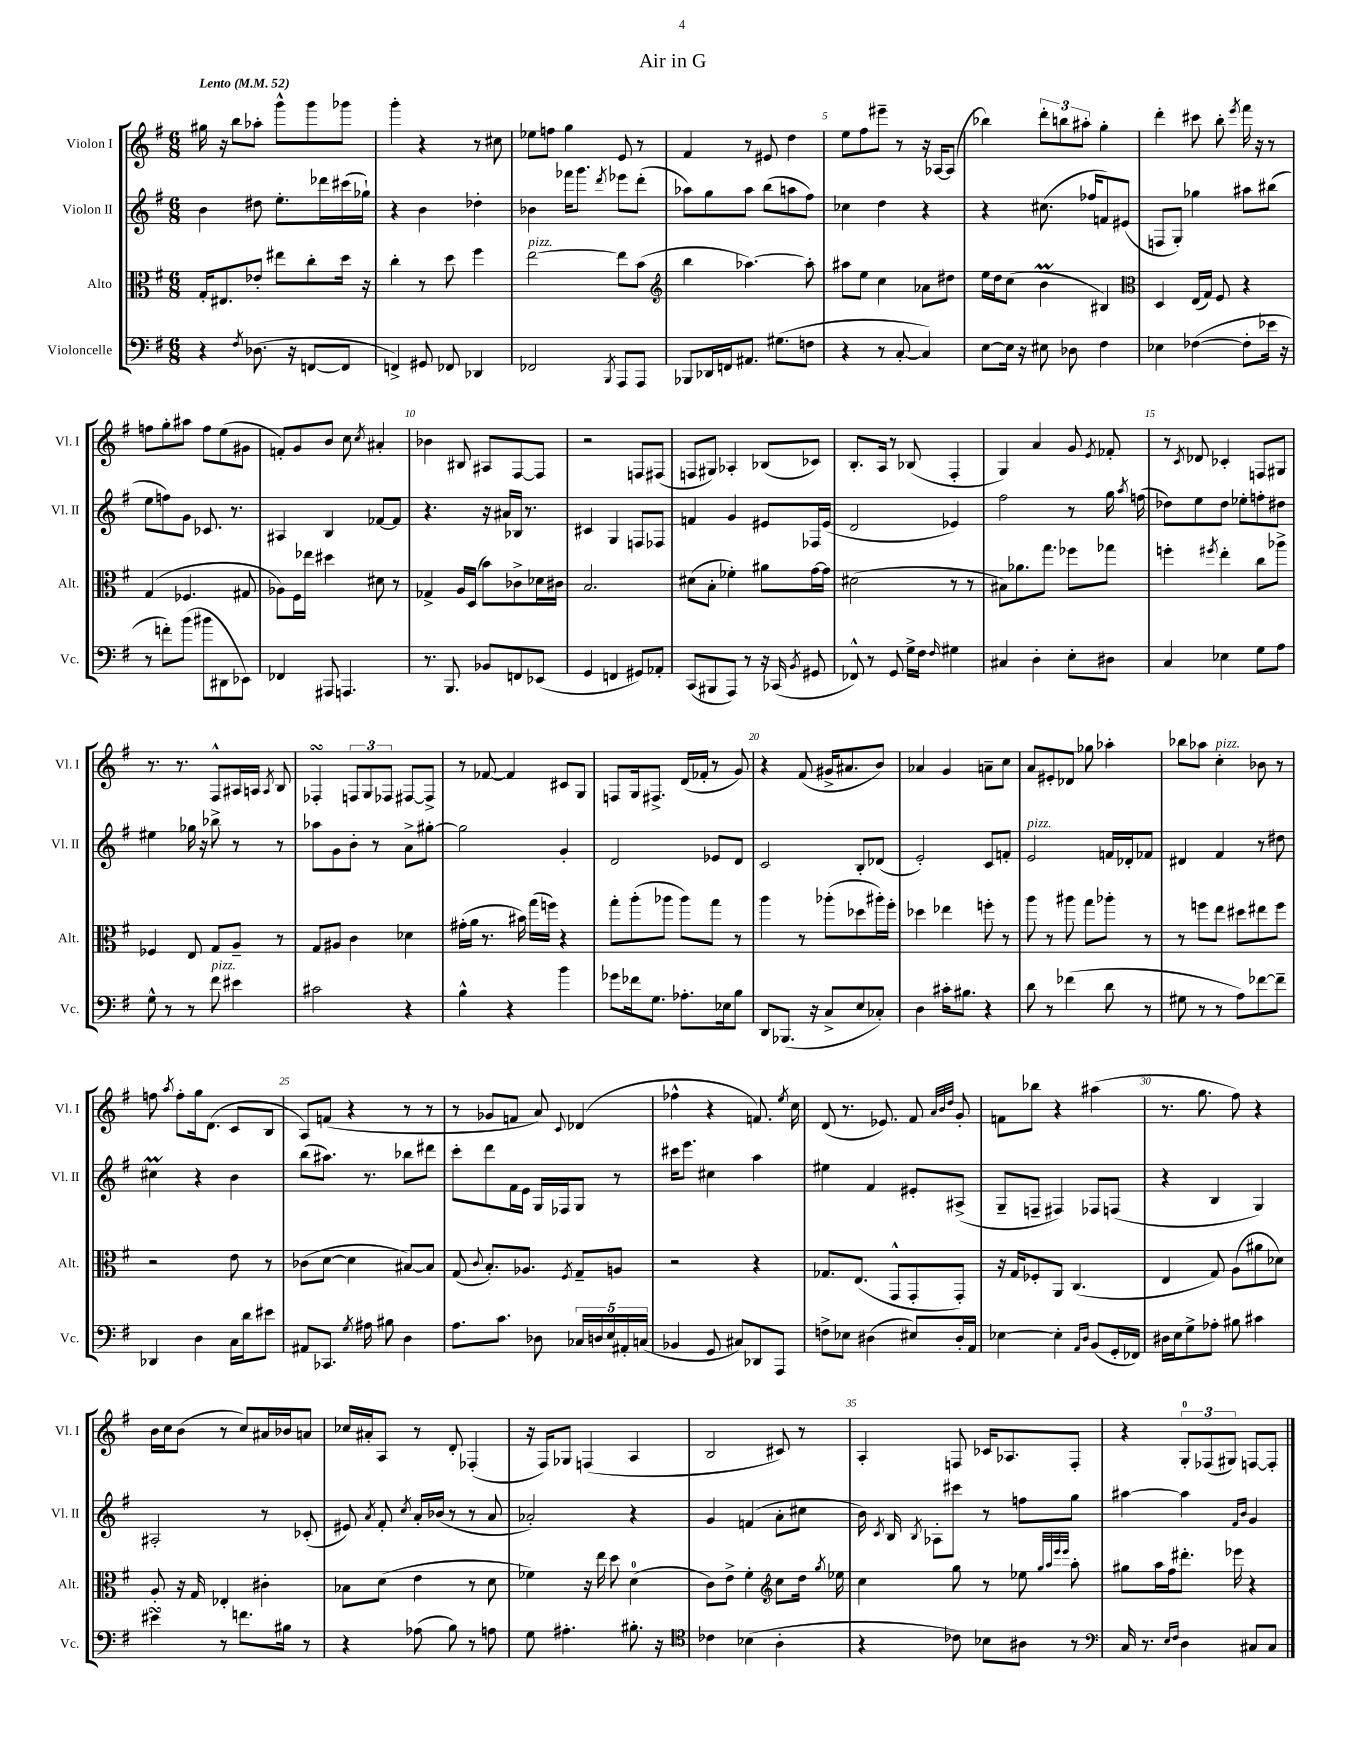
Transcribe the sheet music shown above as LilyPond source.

\header { title = "Air in G" }
<<
\new StaffGroup <<
\new Staff = "s0" \with { instrumentName = "Violon I" shortInstrumentName = "Vl. I" } {
    \clef treble \key g \major \numericTimeSignature \time 6/8 \tempo "Lento" 4 = 52
    \autoBeamOff gis''16 r16 b''8[ aes''8]-. g'''8[-^ g'''8 ges'''8] |
    g'''4-. r4 r8 cis''8 |
    ees''8[ f''8] g''4 e'8 r8 |
    fis'4 r8 eis'8 d''4 |
    e''8[ fis''8 eis'''8]-- r8 r16 aes16[~ aes8]( |
    bes''4) \tuplet 3/2 { d'''8[-. b''8 ais''8]-. } g''4-. |
    d'''4-. cis'''8 b''8-. \acciaccatura { e'''8 } fis'''16 r16 r8 |
    f''8[ g''8-. ais''8] f''8[ e''8( gis'8] |
    f'8[-.) g'8 b'8] c''8 \acciaccatura { c''8 } ais'4-. |
    bes'4 bis8 ais8[ fis8~ fis8] |
    r2 f8[ fis8]( |
    f8[ gis8]) aes4-. bes8[( ces'8]) |
    b8.[-. a16] r8 bes8( fis4-. |
    g4) a'4 g'8 \acciaccatura { e'8 } fes'8-. |
    r8 \acciaccatura { c'8 } des'8 ces'4-. f8[ gis8] |
    r8. r8. fis8[-^ ais16 a16] \acciaccatura { a8 } b8 |
    fes4-.\turn \tuplet 3/2 { f8[ g8 fes8] } fis8[~ fis8]-> |
    r8 fes'8~ fes'4 cis'8[ g8] |
    f8[ g16 fis8.]-> d'16[( fes'16]-. r8 g'8) |
    r4 fis'8( gis'16[-> ais'8. b'8]) |
    aes'4 g'4 a'8[-- c''8] |
    a'8[ eis'8-. des'8] ges''8 aes''4-. |
    bes''8[ aes''8] c''4-.^\markup { \italic "pizz." } bes'8 r8 |
    f''8 \acciaccatura { a''8 } f''8[-. g''16 d'8.]( c'8[ b8] |
    a8[) f'8]( r4 r8 r8 |
    r8 ges'8[ f'8] a'8) \appoggiatura { c'8 } des'4( |
    fes''4-^ r4 f'8.) \acciaccatura { e''8 } c''16 |
    d'8( r8. ees'8.) fis'8 \grace { a'32[ b'32 d''32] } g'8-. |
    f'8[ bes''8] r4 ais''4( |
    r8. g''8. fis''8) r4 |
    b'16[ c''16 b'8]( r8 c''8[) ais'16 bes'16 a'8] |
    ces''16[ ais'16-. a8] r8 d'8-. fes4-.( |
    r16 fis16[) ges8] f4( a4 |
    b2 cis'8) r8 |
    a4-. f8 ces'16[ aes8. f8]-. |
    r4 \tuplet 3/2 { g8[-0-. fes8( gis8]) } f8[~ f8]-. \bar "|." |
}
\new Staff = "s1" \with { instrumentName = "Violon II" shortInstrumentName = "Vl. II" } {
    \clef treble \key g \major \numericTimeSignature \time 6/8
    \autoBeamOff b'4 dis''8 e''8.[-. des'''16 cis'''16( ges''16]-!) |
    r4 b'4 des''4-. |
    bes'4 fes'''16[ g'''8.] \acciaccatura { d'''8 } ees'''8[ d'''8]-.( |
    aes''8[) g''8 aes''8] b''8[( a''8 fis''8]) |
    ces''4 d''4 r4 |
    r4 cis''8.( fes''16[ f'8) eis'8]( |
    f8[ g8]-.) ges''4 ais''8[ bis''8]( |
    e''8[ f''8) g'8] ces'8. r8. |
    ais4 b4 fes'8[~ fes'8] |
    r4. r16 ais'16[ bes16] r8. |
    cis'4 g4 f8[ fes8] |
    f'4 g'4 eis'8[ fes16 eis'16]( |
    d'2 ees'4) |
    fis''2 r8 g''16 \acciaccatura { a''8 } f''16( |
    des''8[) e''8 des''8] ees''8[-. f''8-. dis''8] |
    eis''4 ges''16 r16 bes''8-> r8 r8 |
    aes''8[ g'8 b'8]-. r8 a'8[-> gis''8]~-. |
    gis''2 g'4-. |
    d'2 ees'8[ d'8] |
    c'2 b8[-. des'8]( |
    e'2-.) c'8[ f'8]-. |
    e'2^\markup { \italic "pizz." } f'16[ des'16-. fes'8] |
    dis'4 fis'4 r8 dis''8 |
    cis''4\prall r4 b'4 |
    b''8[( ais''8.]) r8. bes''8[ dis'''8] |
    c'''8[-. d'''8 fis'16 e'16] g16[ fes16 g8] r8 |
    cis'''16[ e'''8.] cis''4 a''4 |
    eis''4 fis'4 eis'8[-. ais8]->( |
    g8[-- f8]-- fis4) fes8[ f8]( |
    r4 b4 g4) |
    ais2-. r8 ces'8-.( |
    eis'8) \acciaccatura { a'8 } fis'8-. \acciaccatura { c''8 } a'16[-. bes'16]( r8 r8 a'8 |
    aes'2-.) r4 |
    g'4 f'4( a'8[-. cis''8] |
    b'16) \acciaccatura { c'8 } b16 \acciaccatura { b8 } aes8[-. cis'''8] r8 f''8[ g''8] |
    ais''4~ ais''4 \grace { fis'16[ b'16] } g'4 \bar "|." |
}
\new Staff = "s2" \with { instrumentName = "Alto" shortInstrumentName = "Alt." } {
    \clef alto \key g \major \numericTimeSignature \time 6/8
    \autoBeamOff g16[-. eis8. ees'8]-. eis''8[ c''8-. d''16] r16 |
    c''4-. r8 d''8 fis''4 |
    e''2~^\markup { \italic "pizz." } e''8[ b'8]( |
    \clef treble b''4 aes''4.~) aes''8-. |
    ais''8[ e''8] c''4 aes'8[ dis''8] |
    e''16[ d''16 c''8]( b'4\prall bis4) |
    \clef alto d4 e16[( g16]) fis8 r4 |
    g4( fes4. gis8 |
    aes8[) fis16 ees''16] dis''4 dis'8 r8 |
    ges4-> a16[ d16]( b'8[) ces'8-> des'16 cis'16] |
    b2. |
    dis'8[( b8]-. fes'4-.) ais'8[ g'16~ g'16] |
    dis'2( r8 r8 |
    bis8[) aes'8. g''8.] fes''8[ ges''8] |
    f''4-. \acciaccatura { fis''8 } e''4-. c''8[ aes''8]-> |
    fes4 e8 g8[ a8]-- r8 |
    g8[ ais8] c'4 des'4 |
    gis'16[-.( a'16] r8. bis'16) g''16[( f''16]) r4 |
    g''8[-. a''8-.( aes''8] aes''8[) g''8] r8 |
    a''4 r8 aes''8[-.( des''8 ais''16-.) fis''16]-. |
    des''4 ees''4 f''8-. r8 |
    a''8 r8 ais''8 g''8[ aes''8]-. r8 |
    r8 f''8[ e''8] dis''8[ eis''8 f''8] |
    r2 e'8 r8 |
    ces'8[( d'8]~ d'4 bis8[~) bis8] |
    g8( \appoggiatura { c'8 } b8.[-.) aes8.] \acciaccatura { fis8 } g8[-- a8] |
    r2 r4 |
    ges8.[ e8.]( g,8[-^ g,8-. g,8]-.) |
    r16 g16[ fes8-. a,8] c4.( |
    e4 g8) a8[( ais'8 des'8]) |
    a8-. r16 g16 ees4-. cis'4-. |
    bes8[ d'8]( e'4 r8 d'8 |
    fes'4) r16 e''16 d''8 d'4-0( |
    c'8[) e'8]-> fis'4-. \clef treble c''8[ d''16] \acciaccatura { g''8 } ees''16 |
    c''4 g''8 r8 ees''8 \grace { g''32[ a''32 e'''32 e'''32] } a''8-. |
    gis''8[ a''16 fis''16 dis'''8.]-. ees'''16 r4 \bar "|." |
}
\new Staff = "s3" \with { instrumentName = "Violoncelle" shortInstrumentName = "Vc." } {
    \clef bass \key g \major \numericTimeSignature \time 6/8
    \autoBeamOff r4 \acciaccatura { fis8 } des8.( r16 f,8[~ f,8] |
    f,4->) gis,8 fes,8 des,4 |
    fes,2 \acciaccatura { b,,8 } a,,8[ a,,8] |
    bes,,8[ des,16 f,16 ais,8.] gis8.[( f8] |
    r4 r8 c8~-. c4) |
    e8[~ e16] r16 eis8 des8 fis4 |
    ees4 fes4~( fes8[-. ees'16] r16 |
    r8 f'8[-.) b'8]( bis'8[ dis,8 ees,8]) |
    fes,4 ais,,8 a,,4. |
    r8. b,,8. bes,8[ f,8 ees,8]( |
    g,4 f,4 gis,8[) aes,8]-. |
    c,8[( bis,,8 a,,8]) r8 r16 ces,16( \acciaccatura { b,8 } gis,8 |
    fes,8-^) r8 g,8 g16[-> fis16] \grace { fis16 } gis4 |
    cis4 d4-. e8[-. dis8] |
    c4 ees4 g8[ a8] |
    g8-^ r8 r8 fis'8^\markup { \italic "pizz." } eis'4 |
    cis'2 r4 |
    b4-^ r4 b'4 |
    ges'8[ fes'16 g8.] aes8.[-. ees16 b8] |
    d,8[ bes,,8.]( r16 c8[-> e8 ces8]-.) |
    d4 cis'16[-. bis8.] r4 |
    d'8 r8 fes'4( d'8 r8 |
    gis8 r8 r8 a8[) fes'8~ fes'8]-- |
    des,4 d4 c16[ d'16 eis'8] |
    ais,8[ ces,8.] \acciaccatura { g8 } ais16 bis8 d4 |
    a8.[ c'8.] des8 \tuplet 5/4 { ces16[ d16 e16 ais,16-. c16]( } |
    bes,4 g,8 cis8[) des,8 a,,8] |
    f8[-> ees8] dis4( eis8[) dis16-. a,16] |
    ees4~ ees4-. \grace { a,16[ d16] } b,8[( g,16-. fes,16]) |
    dis16[ e16 g8-> aes8]-. bis8 cis'4 |
    eis'4\turn r8 f'8.[ bis16] r8 |
    r4 aes8( b8) r8 a8 |
    g8 ais4.-. bis8.-. r16 |
    \clef tenor ces'4 bes4( a4-. |
    r4 ces'8) bes8[ ais8] r8 |
    \clef bass c16 r8. \grace { e16[ fis16] } d4 cis8[ cis8] \bar "|." |
}
>>
>>
\layout { \context { \Score \override BarNumber.break-visibility = ##(#f #t #t) barNumberVisibility = #(every-nth-bar-number-visible 5) } }
